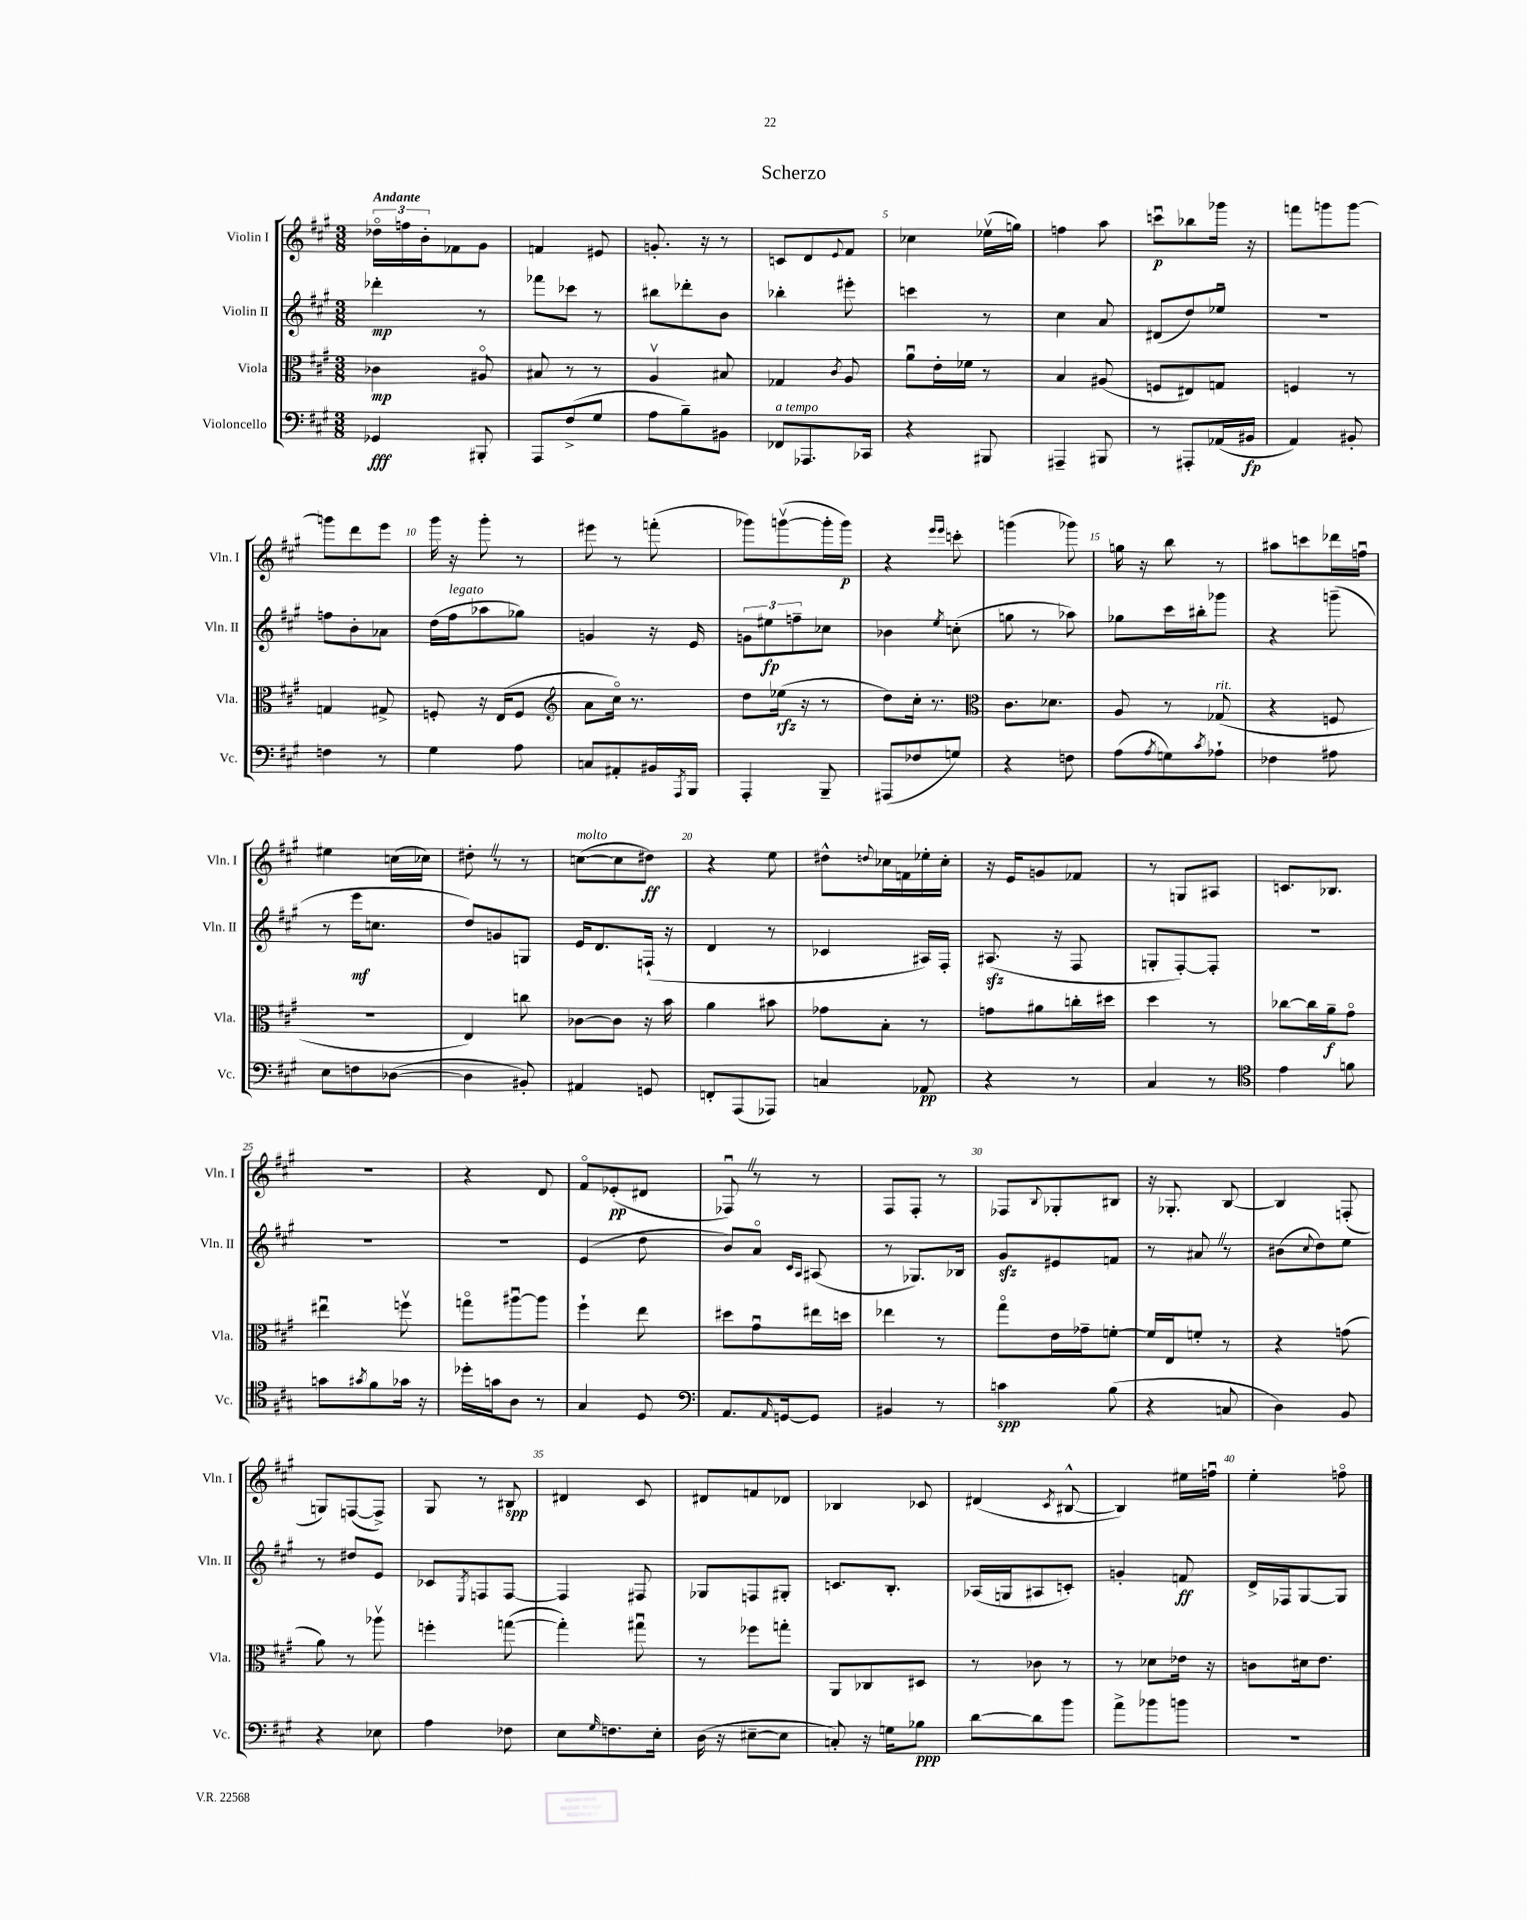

**kern	**kern	**kern	**kern
*staff4	*staff3	*staff2	*staff1
*clefF4	*clefC3	*clefG2	*clefG2
*k[f#c#g#]	*k[f#c#g#]	*k[f#c#g#]	*k[f#c#g#]
*M3/8	*M3/8	*M3/8	*M3/8
4GG-/	4c-\	4ddd-'\	24dd-o\LL
.	.	.	24ff\
.	.	.	24b'\J
.	.	.	8f-\
8BBB#'/	8A#o/	8r	8g#\J
=	=	=	=
8AAA/L	8B#/	8fff-\L	4f/
(8F#^/	8r	8ccc-\J	.
8G#/J	8r	8r	8e#/
=	=	=	=
8A\L	4Av/	8bb#\L	8.g'/
8B~\)	.	8ddd-'\	.
.	.	.	16r
8BB#\J	8B#/	8b\J	8r
=	=	=	=
8FF-/L	4G-/	4bb-'\	8c/L
8.AAA-/	.	.	8d/
.	8qc#/	.	8qqe/
.	8A/	8eee#'\	8f#/J
16CC-/Jk	.	.	.
=	=	=	=
4r	8au\L	4ccc\	4cc-\
.	16e'\L	.	.
.	16f-\JJ	.	.
8BBB#/	8r	8r	(16ee-v\LL
.	.	.	16gg\JJ)
=	=	=	=
4AAA#~/	4B/	4cc#\	4ff\
8BBB#/	(8A#/	8a/	8aa\
=	=	=	=
8r	8F/L	(8d#/L	8cccu\L
8AAA#'/L	8E#/)	8dd/)	8bb-\
(16AA-/L	8G/J	8ee-u/J	16ggg-\Jk
16BB#/JJ	.	.	16r
=	=	=	=
4AA/)	4F/	4.r	8fff\L
.	.	.	8ggg\
8BB#'/	8r	.	[8ggg\J
=	=	=	=
4F\	4G/	8ff\L	8ggg\]L
.	.	8b'\	8ddd\
8r	8G#^/	8a-\J	8eee\J
=	=	=	=
4G#\	8F'/	(16dd\LL	16ggg#\
.	.	16ff#\J	16r
.	16r	8aa-\	8ggg#'\
.	(16E/LK	.	.
8A\	8F/J	8gg-\J)	8r
=	=	=	=
*	*clefG2	*	*
8C/L	8a\L	4g/	8eee#\
8AA#'/	16cc#o\Jk)	.	8r
.	8.r	.	.
16BB#/L	.	16r	(8fff'\
8qAAA/	.	.	.
16BBB/JJ	.	16e/	.
=	=	=	=
4AAA'/	8dd\L	12g\L	8ggg-\L)
.	.	12ee#\	.
.	(16ee-\Jk	.	([8gggv\
.	.	12ff~\	.
.	16r	.	.
8BBB~/	8r	8cc-\J	16ggg'\]L
.	.	.	16ggg\JJ)
=	=	=	=
(8AAA#/L	8dd\L)	4b-\	4r
8F-/	16cc#'\Jk	.	.
.	8.r	.	.
.	.	.	16qqeee/LL
.	.	8qee/	16qqeee/JJ
8G/J)	.	(8cc'\	8ccc'\
=	=	=	=
*	*clefC3	*	*
4r	8.c#\L	8gg\	(4ggg\
.	.	8r	.
.	8.d-\J	.	.
8F\	.	8aa-\)	8ggg-\)
=	=	=	=
(8A\L	8A/	8gg-\L	16gg\
.	.	.	16r
8qA/	.	.	.
8G\)	8r	16ccc#\L	8bb\
.	.	16bb#'\J	.
8qc#/	.	.	.
8A-`\J	(8G-/	8ggg-\J	8r
=	=	=	=
4F-\	4r	4r	8aa#\L
.	.	.	8ccc\
8A#\	8F/	(8ggg~\	16ddd-\L
.	.	.	16ffu\JJ
=	=	=	=
8E\L	4.r	8r	4ee#\
8F\	.	16eee\LK	.
.	.	8.cc\J	.
([8D-\J	.	.	(16cc\LL
.	.	.	16cc-\JJ)
=	=	=	=
4D-\]	4E/)	8dd/L)	8dd#'\
.	.	8g/	8r
8BB#'/)	8cc\	8G/J	8r
=	=	=	=
4AA#/	[8c-\L	16e/LK	([8cc\L
.	.	8.d/	.
.	8c-\]J	.	8cc\]
8GG/	16r	(16F`/Jk	8dd#\J)
.	16b\	16r	.
=	=	=	=
8FF'/L	4a\	4d/	4r
(8AAA/	.	.	.
8AAA-/J)	8b#\	8r	8ee\
=	=	=	=
4C/	8g-\L	4c-/	8dd#^^\L
.	.	.	8qqdd/
.	8B'\J	.	16cc-\L
.	.	.	16f\
8AA-/	8r	16A#/LL)	16ee-'\
.	.	16F#'/JJ	16cc-'\JJ
=	=	=	=
4r	8g\L	(8.A#/	16r
.	.	.	16e/LK
.	8a#\	.	8g/
.	.	16r	.
8r	16cc'\L	8F#/	8f-/J
.	16dd#\JJ	.	.
=	=	=	=
4C#/	4dd\	8G'/L	8r
.	.	[8F#'/)	8G/L
8r	8r	8F#'/]J	8A#/J
=	=	=	=
*clefC4	*	*	*
4e\	[8cc-\L	4.r	8.c/L
.	16cc-\]L	.	.
.	16a~\J	.	8.B-/J
8f\	8g#o\J	.	.
=	=	=	=
8g\L	4ee#u\	4.r	4.r
8qg#/	.	.	.
8f#\	.	.	.
16g-\Jk	8ffv\	.	.
16r	.	.	.
=	=	=	=
16dd-'\LL	8ggo\L	4.r	4r
16g\J	.	.	.
8A\J	[8aa#u\	.	.
8r	8aa#\]J	.	8d/
=	=	=	=
4G#/	4ff#`\	(4e/	8f#o/L
.	.	.	(8e-'/
8D/	8ee\	8dd\	8d#/J
=	=	=	=
*clefF4	*	*	*
8.AA/L	8dd#\L	8b/L)	8F-u/)
.	8g#u\	8ao/J	8r
16qqAA/	.	.	.
[16GG/k	.	.	.
.	.	16qqc#/LL	.
.	.	16qqA/JJ	.
8GG/]J	16ee#\L	(8A#/	8r
.	16dd\JJ	.	.
=	=	=	=
4BB#/	4ee-\	8r	8F#/L
.	.	8.G-/L)	8F#'/J
8r	8r	.	8r
.	.	16B-/Jk	.
=	=	=	=
4c\	8gg#o\L	8g#/L	8F-/L
.	.	.	8qqB/
.	16e\L	8e#/	8G-'/
.	16g-~\J	.	.
(8B\	[8f'\J	8f/J	8B#/J
=	=	=	=
4r	16f/]LL	8r	16r
.	16E/J	.	8.G-'/
.	8f'/J	8a#/	.
8C/	8r	8r	[8B/
=	=	=	=
4D\)	4r	(8b#\L	4B/]
.	.	8qqcc#/	.
.	.	8dd\)	.
8BB/	(8g\	8ee\J	(8F'/
=	=	=	=
4r	8a\)	8r	8G/L)
.	8r	8dd#/L	([8F/
8E-\	8aa-v\	8e/J	8F^/]J)
=	=	=	=
4A\	4ff'\	8c-/L	8G#/
.	.	8qE/	.
.	.	8F/	8r
8F-\	([8gg\	[8F/J	8B#/
=	=	=	=
8E\L	4gg'\])	4F/]	4d#/
16qqG#/	.	.	.
8.F\	.	.	.
.	8gg#u\	8F#/	8c#/
16E'\Jk	.	.	.
=	=	=	=
(16D\	8r	8G-/L	8d#/L
16r	.	.	.
[8E#~\L	8ff-\L	8F/	8f/
8E#\]J	8gg'\J	8G#'/J	8d-/J
=	=	=	=
8C'/)	8AA/L	8.c/L	4B-/
16r	8C-/	.	.
16G\LK	.	8.B'/J	.
8B-\J	8D#/J	.	8c-/
=	=	=	=
[8d\L	8r	(16A-/LL	(4d#/
.	.	16G/J	.
8d\]	8c-\	8A#/	.
.	.	.	8qc#/
8b\J	8r	8c'/J)	[8B#^^/
=	=	=	=
8a^\L	8r	4g'/	4B#/])
8b-\	8d-\L	.	.
8b\J	16e-\Jk	8f/	16ee#\LL
.	16r	.	16ffu\JJ
=	=	=	=
4.r	8c\L	16d^/LL	4ee'\
.	.	16F-/J	.
.	16d#\k	[8G#/	.
.	8.e\J	.	.
.	.	8G#/]J	8ffo\
==	==	==	==
*-	*-	*-	*-
